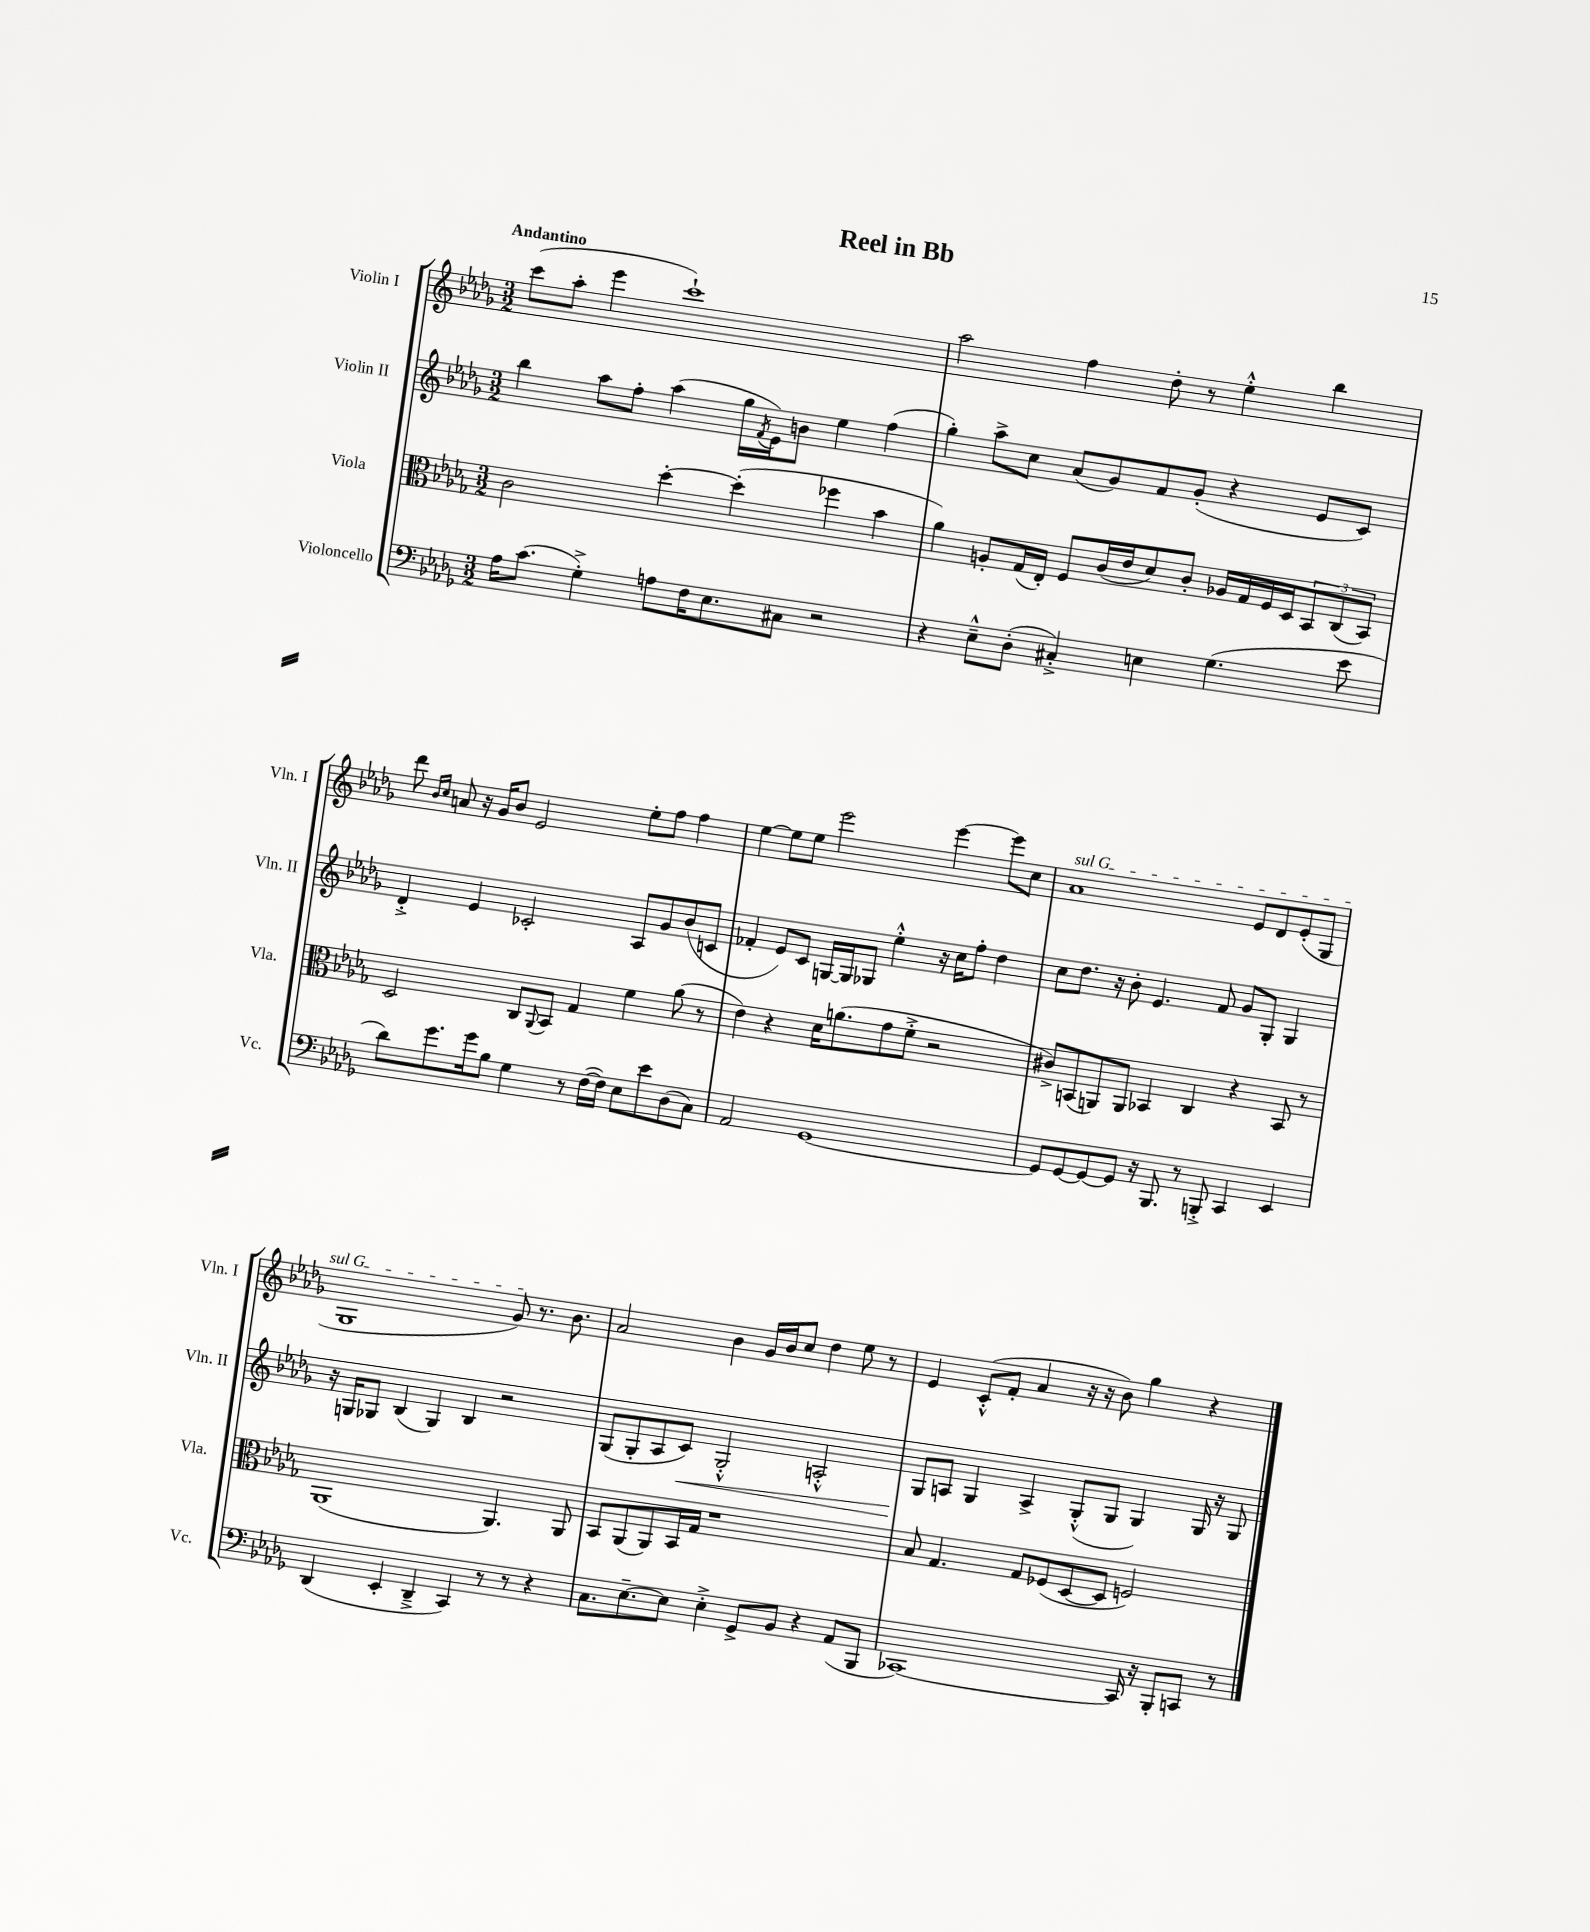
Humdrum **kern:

**kern	**kern	**kern	**kern
*staff4	*staff3	*staff2	*staff1
*clefF4	*clefC3	*clefG2	*clefG2
*k[b-e-a-d-g-]	*k[b-e-a-d-g-]	*k[b-e-a-d-g-]	*k[b-e-a-d-g-]
*M3/2	*M3/2	*M3/2	*M3/2
16A-\LK	2c\	4bb-\	(8ccc\L
(8.c\J	.	.	.
.	.	.	8aa-'\J
4G-'^\)	.	8aa-\L	4eee-\
.	.	8ff'\J	.
8A\L	[4dd-'\	(4aa-\	1ccc`)
16F\K	.	.	.
8.E-\	.	.	.
.	(4dd-'\]	16gg-\LL	.
.	.	8qf/	.
.	.	16e-\J)	.
8C#\J	.	8b\J	.
2r	4ff-\	4ee-\	.
.	4b-\	(4ff\	.
=	=	=	=
4r	4a-\)	4gg-'\)	2aa-\
8E-~^^\L	8A'/L	8aa-^\L	.
(8D-'\J	(16G-/L	8cc\J	.
.	16E-'/JJ)	.	.
4C#'^/)	8F/L	(8a-/L	4ff\
.	(16c/L	8g-/)	.
.	16e-/J	.	.
4E\	8d-/)	8f/	8dd-'\
.	8c'/J	(8g-'/J	8r
(4.G-\	16A-/LL	4r	4ee-'^^\
.	16G-/	.	.
.	16F/	.	.
.	16D-/J	.	.
.	12BB-/	8e-/L	4bb-\
.	(12C/	.	.
8e-\	.	8c/J)	.
.	12BB-/J)	.	.
=	=	=	=
8d-\L)	2D-/	4d-'^/	8ddd-\
.	.	.	16qqb-/LL
.	.	.	16qqcc/JJ
8.g-\	.	.	8a/
.	.	4e-/	16r
16g-\k	.	.	16g-/LK
8B-\J	.	.	8b-/J
4G-\	8C/L	2c-'/	2e-/
.	8qqAA-/	.	.
.	8BB-/J	.	.
8r	4G-/	.	.
([16F\LL	.	.	.
16F\]JJ)	.	.	.
8E-\L	4f\	8A-/L	8ee-'\L
8e-\	.	8g-/	8ff\J
(8D-\	(8a-\	(8b-/	4ff\
8C\J)	8r	8c/J	.
=	=	=	=
2AA-/	4e-\)	4f-'/	[4ee-\
.	4r	8e-/L)	8ee-\]L
.	.	8c/J	8ee-\J
[1GG-	16d-\LK	[16G/LL	2eee-\
.	(8.a\	16G/]J	.
.	.	8G-/J	.
.	8g-\	4ee-'^^\	.
.	8f'^\J	.	.
.	2r	16r	[4eee-\
.	.	16cc\LK	.
.	.	8ff'\J	.
.	.	4dd-\	8eee-\]L
.	.	.	8cc\J
=	=	=	=
8GG-/]L	8c#^/L)	8cc\L	1a-
[8GG-/	(8BB/	8.dd-\J	.
8GG-/_	8AA/)	.	.
.	.	16r	.
8GG-/]J	8AA/J	8b-'\	.
16r	4BB-/	4.e-/	.
8.BBB-/	.	.	.
8r	4C/	.	.
8BBB'^/	.	8f/	.
4CC/	4r	8g-/L	8e-/L
.	.	8G-'/J	8d-/
4EE-/	8BB-/	4G-/	(8e-'/
.	8r	.	8G-/J
=	=	=	=
(4DD-/	(1AA-	16r	1G-
.	.	16G/LK	.
.	.	8G-/J	.
4EE-'/	.	(4B-/	.
4DD-~^/	.	4G-/)	.
4CC/)	.	4B-/	.
8r	4.AA-/)	2r	8g-/)
8r	.	.	8.r
4r	.	.	.
.	.	.	8.b-\
.	8AA-/	.	.
=	=	=	=
8.C\L	8BB-/L	(8G-/L	2a-/
.	(8AA-/	8G-'/	.
[8.E-~\	.	.	.
.	8AA-/)	8A-/	.
8E-\]J	16BB-/L	8c/J)	.
.	16G-/JJ	.	.
4E-'^\	1r	2G-'^^/	4b-\
8GG-^/L	.	.	16g-/LL
.	.	.	16b-/J
8BB-/J	.	.	8cc/J
4r	.	2A'^^/	4dd-\
(8AA-/L	.	.	8ee-\
8BBB-/J	.	.	8r
=	=	=	=
[1CC-)	8B-/	8G-/L	4e-/
.	4.G-/	8A/J	.
.	.	4G-/	(8c'^^/L
.	.	.	8f'/J
.	8G-/L	4A^/	4a-/
.	(8F-/	.	.
.	[8D-/	(8G-'^^/L	16r
.	.	.	16r
.	8D-/]J	8G-/J	8b-\)
16CC-/]	2F/)	4G-/)	4gg-\
16r	.	.	.
8BBB-'/L	.	.	.
8CC/J	.	16G-/	4r
.	.	16r	.
8r	.	8G-/	.
==	==	==	==
*-	*-	*-	*-
